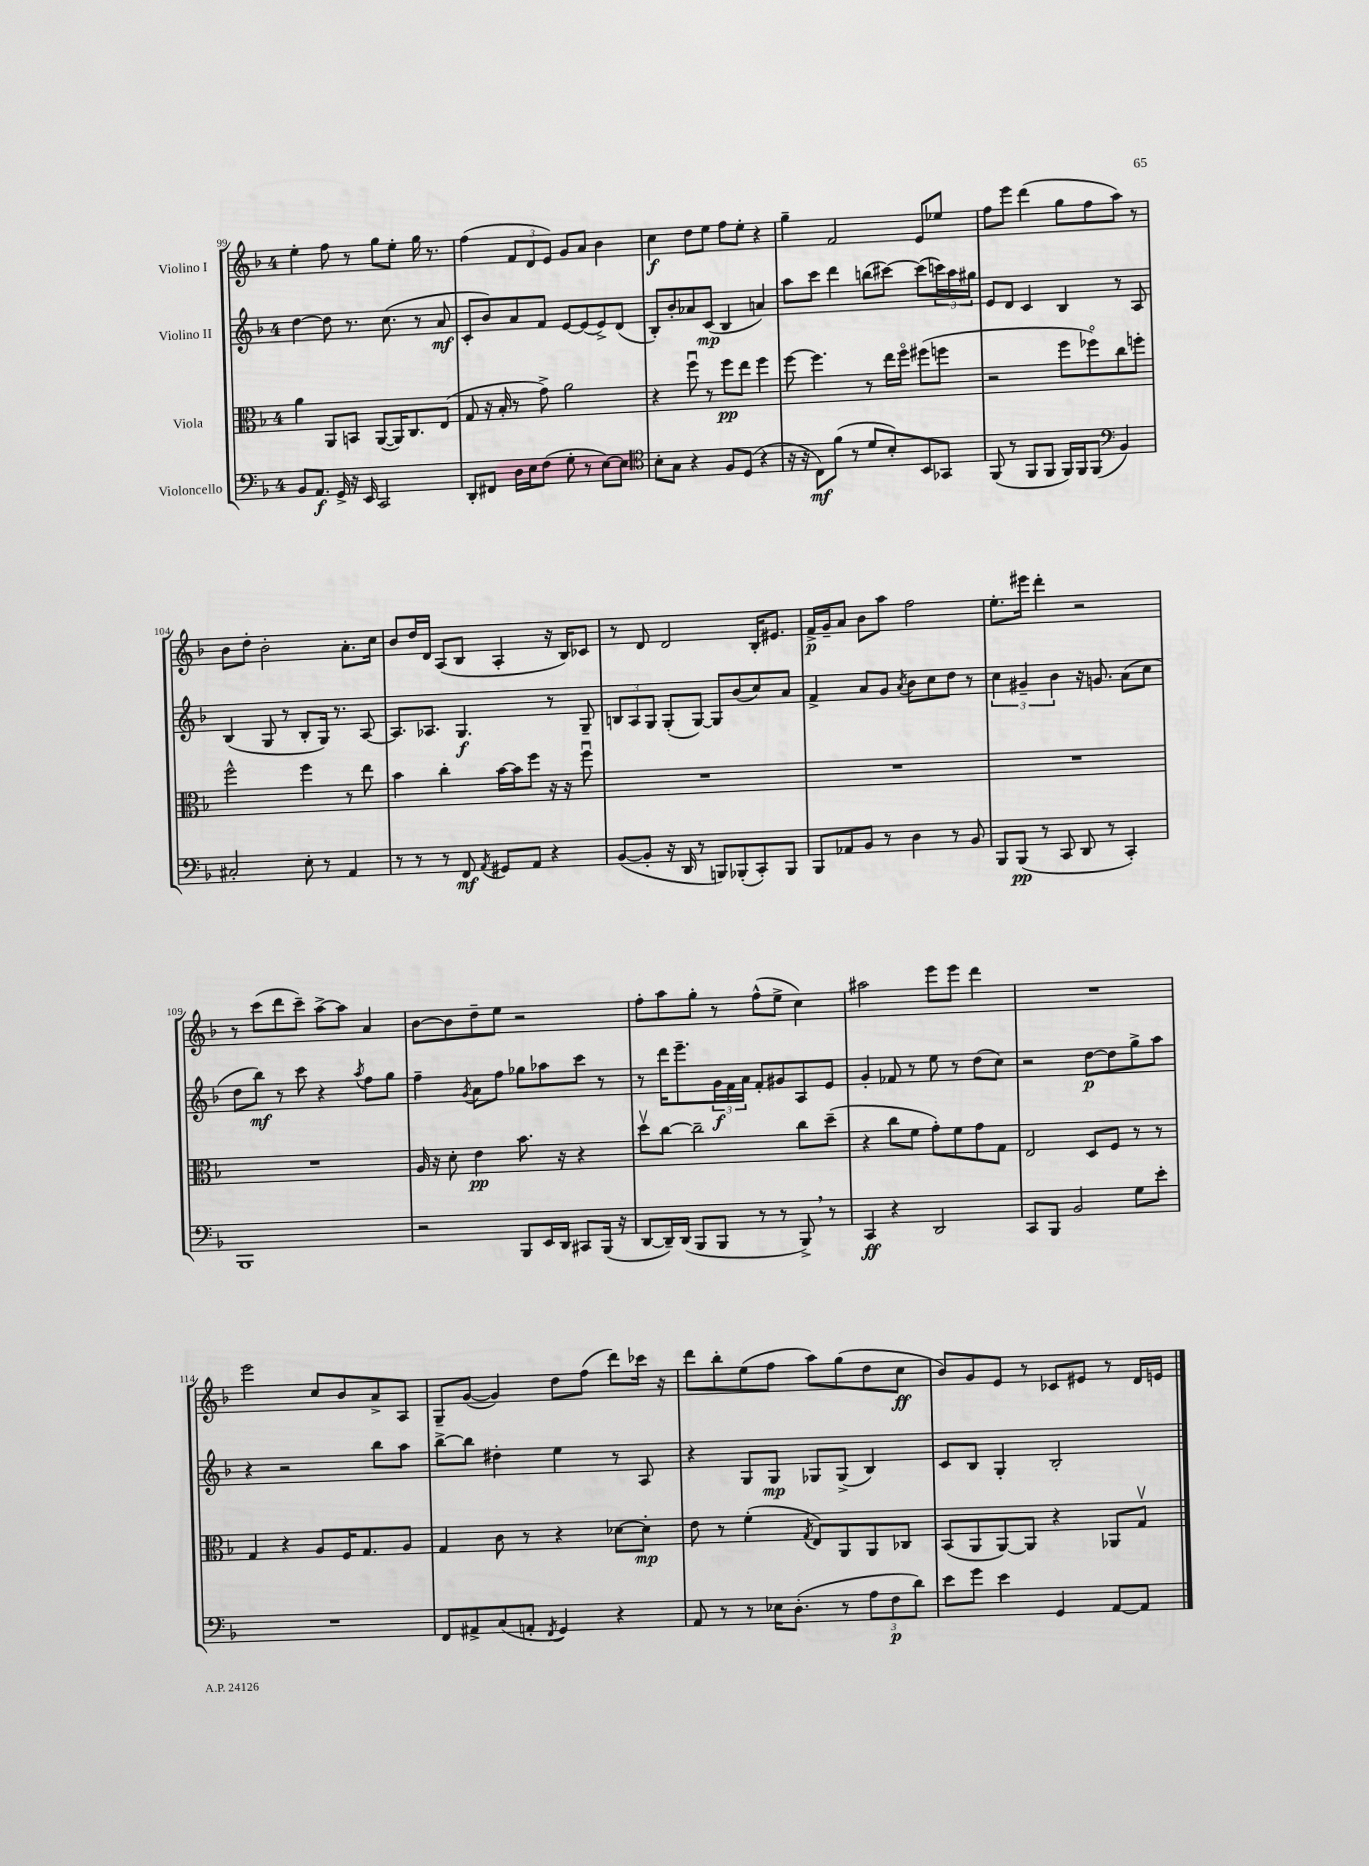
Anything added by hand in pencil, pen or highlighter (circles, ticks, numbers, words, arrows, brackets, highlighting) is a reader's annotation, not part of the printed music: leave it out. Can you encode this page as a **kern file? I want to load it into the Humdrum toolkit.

**kern	**kern	**kern	**kern
*staff4	*staff3	*staff2	*staff1
*clefF4	*clefC3	*clefG2	*clefG2
*k[b-]	*k[b-]	*k[b-]	*k[b-]
*M4/4	*M4/4	*M4/4	*M4/4
8BB-	4a	[4dd	4ee'
8.AA	.	.	.
.	8AA	8dd]	8ff
16GG^	.	.	.
16r	8BB	8.r	8r
16EE	.	.	.
2CC	([8AA	.	8gg
.	.	(8.cc	.
.	16AA])	.	8ee'
.	8.C	.	.
.	.	8r	16gg
.	.	.	8.r
.	(8E	8a	.
=	=	=	=
8DD'	8G	8c'	(4ff
8FF#	16r	8b-)	.
.	16B-'	.	.
16D	8r	8a	12f
16E	.	.	.
.	.	.	12d
(8F	8g^)	8f	.
.	.	.	12e)
8G'	2a	[8e	8g
8r	.	(8e]	8a
[8E)	.	8e^)	4b-
8E]	.	(8d	.
=	=	=	=
*clefC4	*	*	*
8B-'	4r	8B-')	4cc
8G	.	8b-'	.
4r	8ffu	8a-	8dd
.	8r	(8c	8ee
8F	8ff	4B-	8ff
(8D	8ee	.	8ee'
4r	4ff	4a)	4r
=	=	=	=
16r	[8ff	8aa	4gg~
16r	.	.	.
8C)	4.ff]	8ccc	.
(8f	.	4ddd	2f
8r	.	.	.
8d	8r	(8bb	.
8B-')	16ee	[8ccc#)	.
.	16ffo	.	.
8BB-	(8ff#	(8ccc#]	8e
8GG-	8ff	24ccc)	8ee-
.	.	24aa	.
.	.	24gg#	.
=	=	=	=
(8FF	2r	8e	8ff
8r	.	8d	8eee
8FF	.	4c	(4ddd
8FF	.	.	.
16FF)	8ff	4B-	8gg
16FF	.	.	.
(8FF	8ff-o)	.	8ff
*clefF4	*	*	*
4BB-)	8cc	8r	8aa)
.	8ff'	8A	8r
=	=	=	=
2C#'	2ff^^	(4B-	8b-
.	.	.	8dd'
.	.	8G	2b-'
.	.	8r	.
8E'	4ff	8B-'	.
8r	.	16G)	.
.	.	8.r	.
4AA	8r	.	8.a'
.	8ee	[8A	.
.	.	.	16cc
=	=	=	=
8r	4b-	8.A]	8b-
8r	.	.	16dd
.	.	8.A-	16d
8r	4cc'	.	(8A
8FF	.	4.G	8B-
8qAA	.	.	.
8GG#	[16b-	.	4A'
.	16b-]	.	.
8AA	8ff	.	.
4r	16r	8r	16r
.	16r	.	16B-)
.	8ffu	8G~	8c-
=	=	=	=
([8BB-	1r	12B	8r
.	.	12A	.
8BB-']	.	.	8d
.	.	12G	.
16r	.	(8G'	2d
16DD	.	.	.
8r	.	[8G)	.
8BBB)	.	8G]	.
(8BBB-'	.	(8b-	.
8CC')	.	8cc)	16B-'
.	.	.	8.e#
8BBB-	.	8a	.
=	=	=	=
8BBB-	1r	4f^	16f^
.	.	.	16g~
8AA-	.	.	8a
8BB-	.	8a	8b-
8r	.	8g	8aa
.	.	8qa	.
4D	.	8b-	2ff
.	.	8cc	.
8r	.	8dd	.
8BB-	.	8r	.
=	=	=	=
8BBB-	1r	6cc	8.ee'
(8BBB-	.	.	.
.	.	6g#~	.
.	.	.	16eee#
8r	.	.	4ddd'
.	.	6b-	.
8CC	.	.	.
8DD	.	16r	2r
.	.	8.g	.
8r	.	.	.
4CC')	.	(8a	.
.	.	8cc	.
=	=	=	=
1BBB-	1r	8dd	8r
.	.	8bb-)	(8ccc
.	.	8r	8ddd
.	.	8ccc	8ccc~)
.	.	4r	[8aa^
.	.	.	8aa]
.	.	8qaa	.
.	.	8ff	4a
.	.	8gg	.
=	=	=	=
2r	16A	4ff~	[8b-
.	16r	.	.
.	8d'	.	8b-]
.	.	8qg	.
.	4e	8a	8dd~
.	.	8ff	8ee
8BBB-	8.b-	8gg-	2r
16EE	.	8aa-	.
16DD	16r	.	.
8CC#	4r	8ccc	.
(16BBB-	.	8r	.
16r	.	.	.
=	=	=	=
[8DD	8ddv	8r	8ff'
16DD~])	[8cc	16ddd	8aa
(16DD	.	8.eee~	.
8BBB-	2cc~]	.	8gg'
8BBB-	.	24g	8r
.	.	24f	.
.	.	24a	.
8r	.	8f'	(8ff^^
8r	.	8g#	8ee^
8BBB-^)	8cc	8A	4cc)
8r	(8dd~	8e	.
=	=	=	=
4CC	4r	4g'	2aa#
4r	8cc	8f-	.
.	8f	8r	.
2DD	8g')	8ee	8eee
.	8f	8r	8eee
.	8g	(8dd	4ddd
.	8G	8cc)	.
=	=	=	=
8CC	2E	2r	1r
8BBB-	.	.	.
2BB-	.	.	.
.	8D	[8dd	.
.	8F	8dd]	.
8G	8r	8gg^	.
8e'	8r	8aa	.
=	=	=	=
1r	4G	4r	2eee
.	4r	2r	.
.	8A	.	8cc
.	16F	.	8b-
.	8.G	.	.
.	.	8bb-	8a^
.	8A	8aa	8A
=	=	=	=
8FF	4G	[8bb-^	8G~
8AA#^	.	8bb-]	([8g
(8C	8c	4dd#'	4g])
8AA'	8r	.	.
8qFF	.	.	.
4GG)	4r	4ee	8dd
.	.	.	(8ff
4r	[8d-	8r	8ddd)
.	8d-']	8A	16ccc-
.	.	.	16r
=	=	=	=
8AA	8e	4r	8ddd
8r	8r	.	8bb-'
8r	(4f'	8G	(8ee
16E-	.	8G	8ff
(8.D'	.	.	.
.	8qG	.	.
.	8E)	8G-	8aa)
8r	8AA	(8G-^	(8gg
12A	8AA	4B-)	8dd
12F	.	.	.
.	8C-	.	8cc
12d)	.	.	.
=	=	=	=
8e	(8BB-	8c	8b-)
8g	8AA	8B-	8g
4e	[8AA)	4G'	8e
.	8AA]	.	8r
4GG	4r	2B-'	8c-
.	.	.	8e#
[8AA	8AA-	.	8r
8AA]	8Gv	.	16d
.	.	.	16e
==	==	==	==
*-	*-	*-	*-
